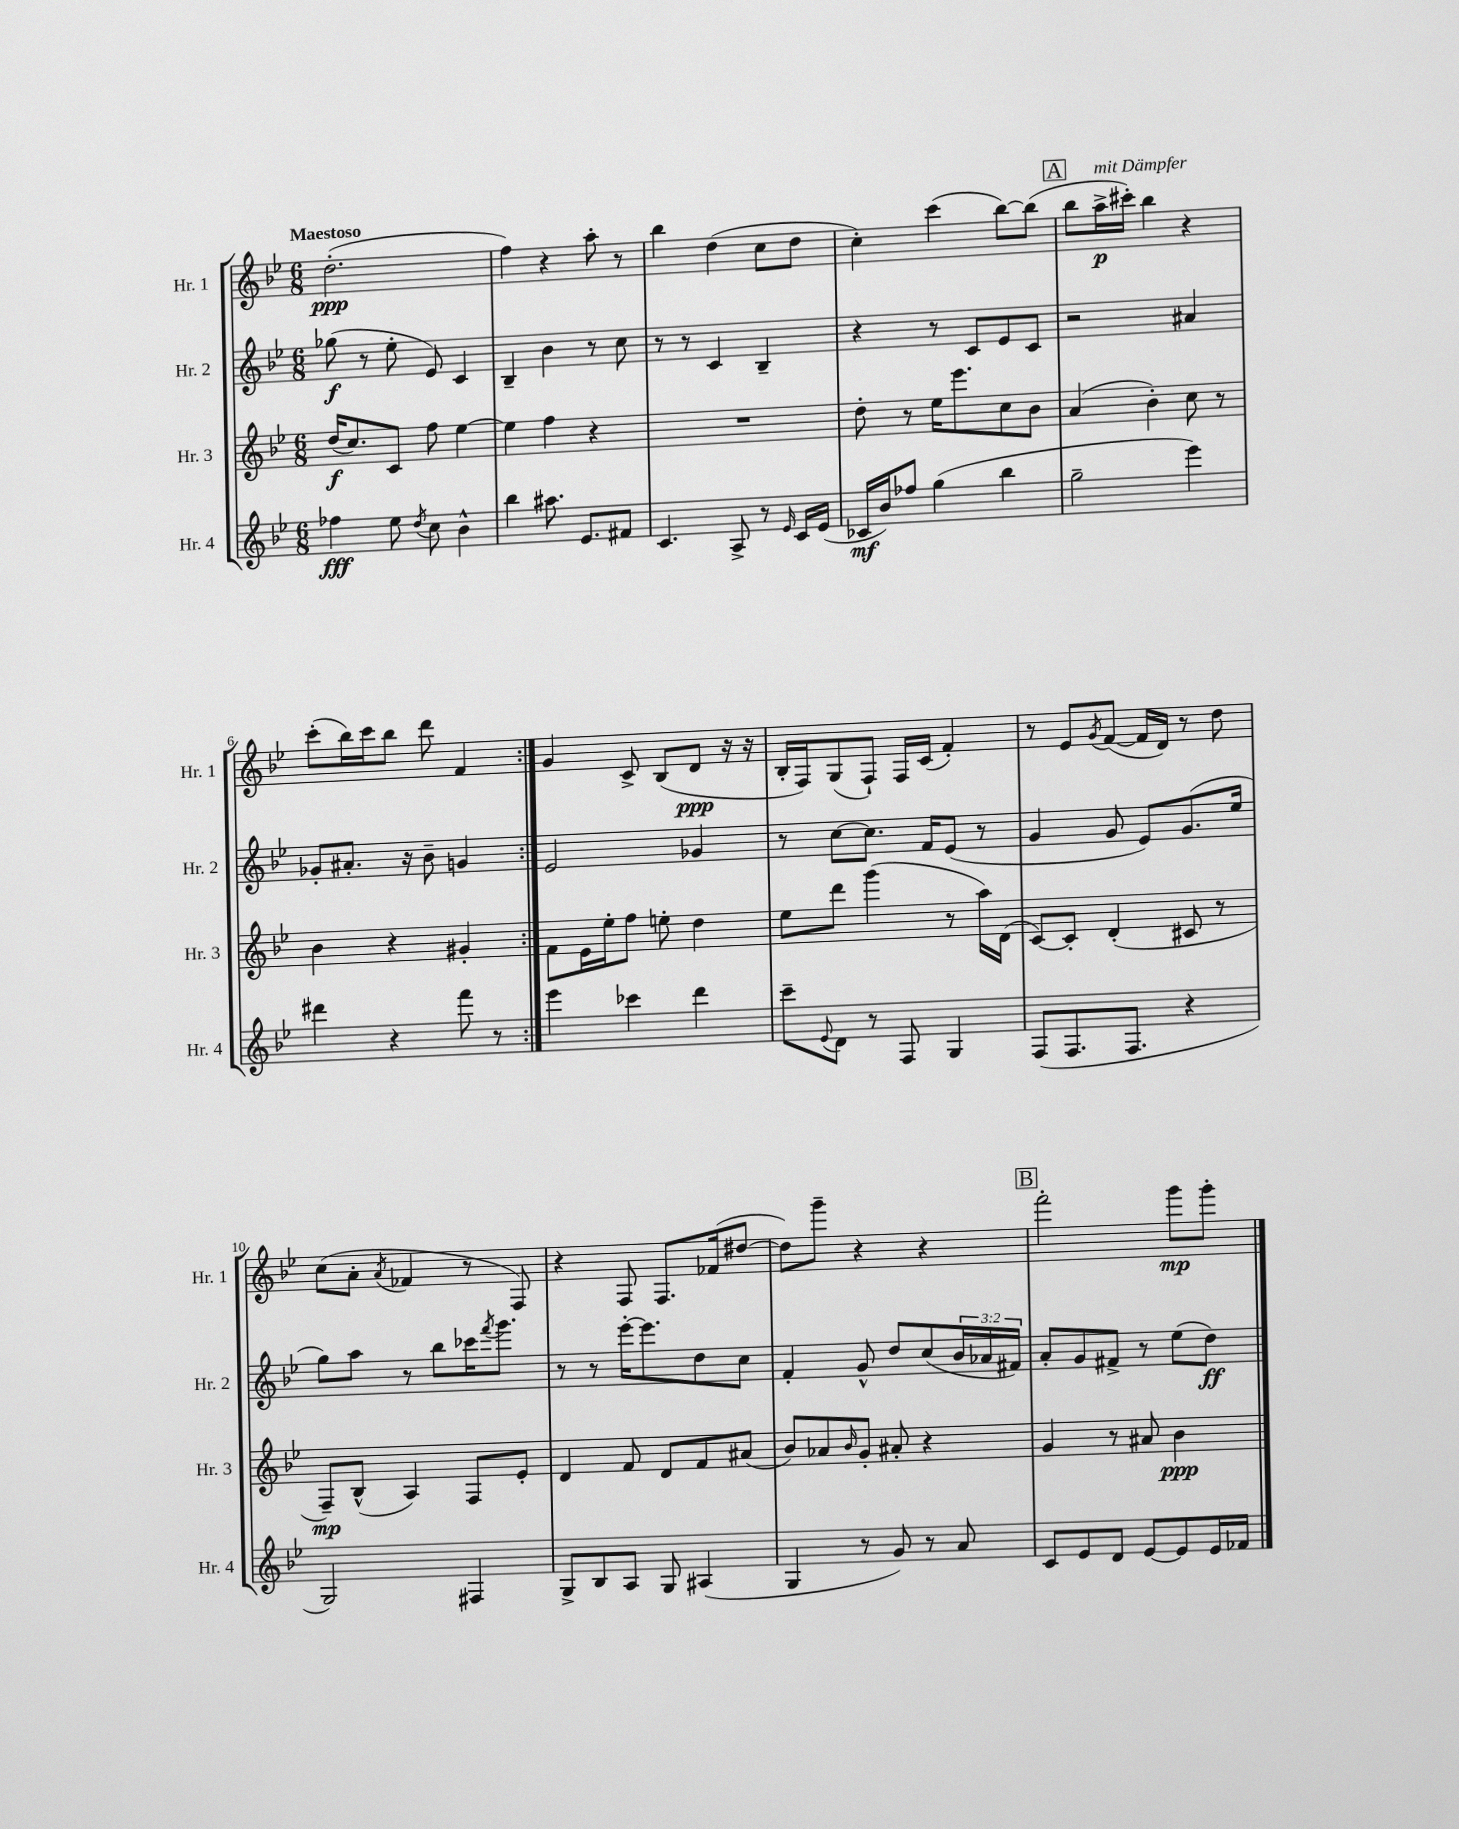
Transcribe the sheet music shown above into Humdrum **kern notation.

**kern	**kern	**kern	**kern
*staff4	*staff3	*staff2	*staff1
*clefG2	*clefG2	*clefG2	*clefG2
*k[b-e-]	*k[b-e-]	*k[b-e-]	*k[b-e-]
*M6/8	*M6/8	*M6/8	*M6/8
4ff-\	(16dd/LK	(8gg-\	(2.dd'\
.	8.cc/)	.	.
.	.	8r	.
8ee-\	8c/J	8ee-'\	.
8qdd/	.	.	.
8cc\	8ff\	8e-/)	.
4b-^^\	[4ee-\	4c/	.
=	=	=	=
4bb-\	4ee-\]	4B-~/	4ff\)
8.aa#\	4ff\	4b-\	4r
8.e-/L	.	.	.
.	4r	8r	8aa'\
8f#/J	.	8cc\	8r
=	=	=	=
4.c/	2.r	8r	4bb-\
.	.	8r	.
.	.	4c/	(4dd\
8A^/	.	.	.
8r	.	4B-~/	8cc\L
16qqe-/	.	.	.
16c/LL	.	.	8dd\J
(16e-/JJ	.	.	.
=	=	=	=
16c-/LL	8dd'\	4r	4cc'\)
16b-/J)	.	.	.
8ff-/J	8r	.	.
(4gg\	16ee-\LK	8r	(4ccc\
.	8.eee-\	.	.
.	.	8c/L	.
4bb-\	8cc\	8e-/	[8bb-\L)
.	8b-\J	8c/J	(8bb-\]J
=	=	=	=
2gg~\	(4a/	2r	8bb-\L
.	.	.	16aa^\L
.	.	.	16ccc#'\JJ)
.	4b-'\)	.	4bb-\
4eee-\)	8cc\	4a#/	4r
.	8r	.	.
=	=	=	=
4ddd#\	4b-\	8g-'/L	(8ccc'\L
.	.	8.a#'/J	16bb-\L)
.	.	.	16ccc\J
4r	4r	.	8bb-\J
.	.	16r	.
.	.	8b-~\	8ddd\
8fff\	4g#'/	4g/	4f/
8r	.	.	.
=:|!	=:|!	=:|!	=:|!
4eee-\	8f\L	2e-/	4g/
.	16e-\L	.	.
.	16ee-'\J	.	.
4ccc-\	8ff\J	.	8c^/
.	8ee'\	.	(8B-/L
4ddd\	4dd\	4g-/	8d/J
.	.	.	16r
.	.	.	16r
=	=	=	=
8ccc~\L	8ee-\L	8r	16B-'/LL
.	.	.	16F/J)
8qqe-/	.	.	.
8d\J	8ddd\J	[8cc\L	(8G/
8r	(4ggg\	8.cc\]J	8F`/J)
8F/	.	.	16F/LL
.	.	16f/LK	(16c/JJ
4G/	8r	(8e-/J	4f'/)
.	16aa\LL)	8r	.
.	(16d\JJ	.	.
=	=	=	=
(8F/L	[8c/L)	4g/	8r
8.F/	8c'/]J	.	8e-/L
.	.	.	8qg/
.	(4d'/	8g/	([8f/J
8.F/J	.	.	.
.	.	8e-/L)	16f/]LL
.	.	.	16d/JJ)
4r	8c#/	(8.g/	8r
.	8r	.	8dd\
.	.	16ee-/Jk	.
=	=	=	=
2G/)	8F~/L)	8gg\L)	(8cc\L
.	(8B-^^/J	8aa\J	8a'\J
.	.	.	8qa/
.	4A/)	8r	4f-/
.	.	8bb-\L	.
4F#/	8F/L	16ccc-\K	8r
.	.	8qfff/	.
.	.	8.ggg\J	.
.	8e-'/J	.	8F/)
=	=	=	=
8G^/L	4d/	8r	4r
8B-/	.	8r	.
8A/J	8f/	[16eee-'\LK	8F/
.	.	8.eee-\]	.
8G/	8d/L	.	8.F/L
(4A#/	8f/	8dd\	.
.	.	.	(16f-/k
.	(8a#/J	8cc\J	[8dd#/J
=	=	=	=
4G/	8b-/L)	4f'/	8dd#\]L)
.	8a-/	.	8ggg~\J
.	16qqb-/	.	.
8r	8g'/J	8g^^/	4r
8g/)	8a#'/	8dd/L	.
8r	4r	(8cc/	4r
8a/	.	24b-/L	.
.	.	24a-/	.
.	.	24f#/JJ)	.
=	=	=	=
8c/L	4g/	8a'/L	2fff'\
8e-/	.	8g/	.
8d/J	8r	8f#^/J	.
[8e-/L	8a#/	8r	.
8e-/]	4b-\	(8ee-\L	8ggg\L
16e-/L	.	8dd\J)	8ggg'\J
16f-/JJ	.	.	.
==	==	==	==
*-	*-	*-	*-
